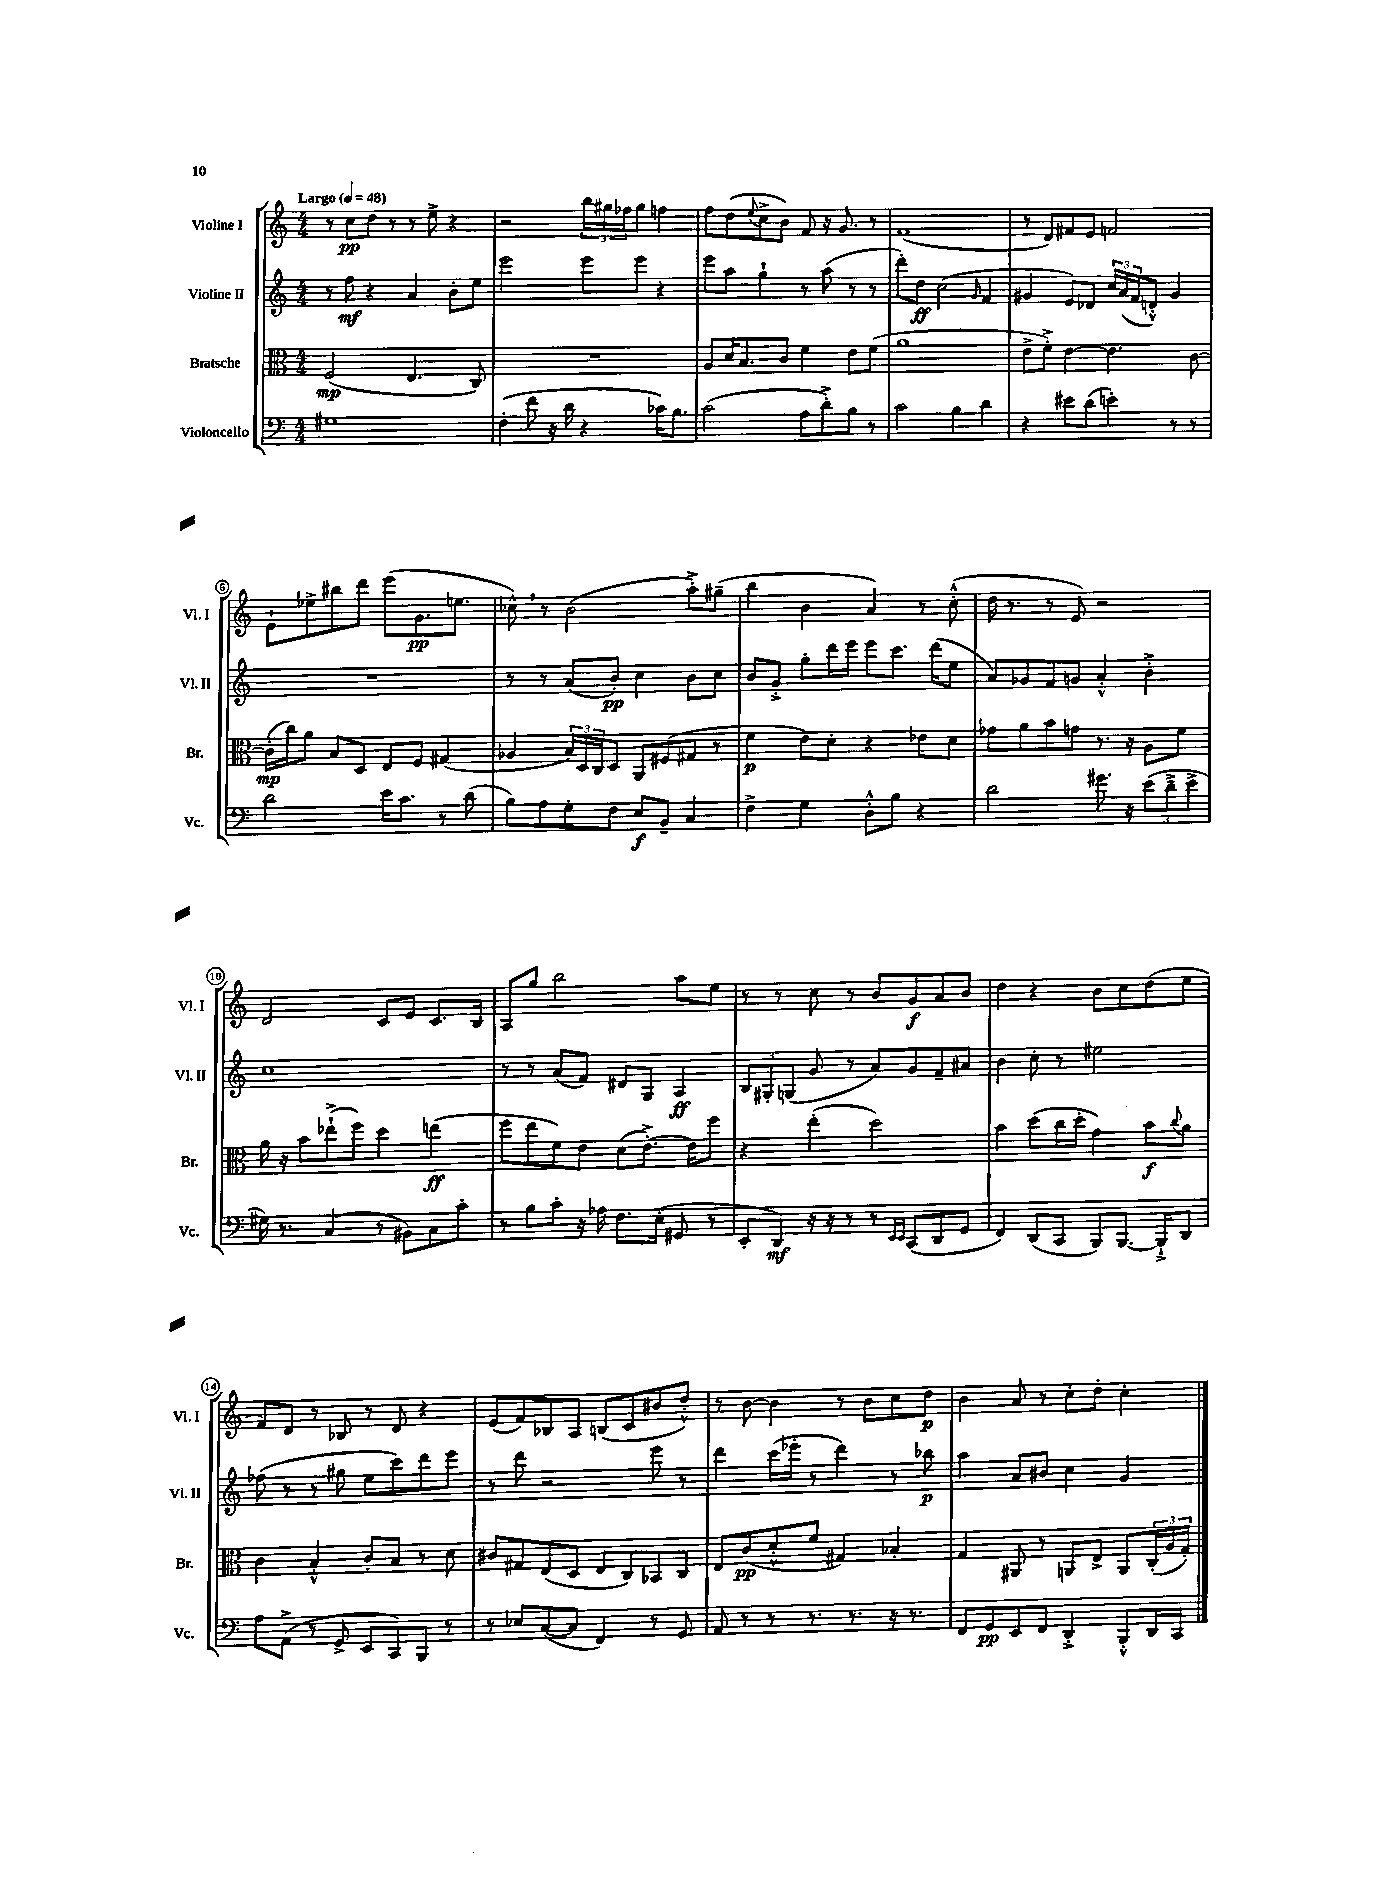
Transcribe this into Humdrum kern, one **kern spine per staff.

**kern	**kern	**kern	**kern
*staff4	*staff3	*staff2	*staff1
*clefF4	*clefC3	*clefG2	*clefG2
*k[]	*k[]	*k[]	*k[]
*M4/4	*M4/4	*M4/4	*M4/4
*MM48	*MM48	*MM48	*MM48
1G#	(2F	8r	8r
.	.	8ff	8cc
.	.	4r	8dd
.	.	.	8r
.	4.E	4a	8r
.	.	.	8ee^
.	.	8b'	4r
.	8C)	8ee	.
=	=	=	=
(4F'	1r	2eee	2r
8f	.	.	.
16r	.	.	.
16d	.	.	.
4r	.	8eee	24bb
.	.	.	24gg#
.	.	.	24ff-
.	.	8eee	8gg#
16c-)	.	4r	4ff
8.B	.	.	.
=	=	=	=
(2c	8A	8eee	8ff
.	16d	8aa	(8dd
.	8.B	.	.
.	.	.	8qqee
.	.	4gg`	8cc^
.	8c	.	8b)
8A	4f	8r	8f
8d'^)	.	(8aa	16r
.	.	.	8.g
8B	8e	8r	.
8r	(8f	8r	8r
=	=	=	=
2c	1a	8ddd')	(1f
.	.	8dd	.
.	.	(2cc	.
4B	.	.	.
.	.	16qqg	.
4d	.	4f	.
=	=	=	=
4r	8e^	4g#	8r
.	8f'^)	.	8d)
8e#	[4e	8e)	8f#
(8d	.	8d-	8e
4e')	4.e]	24cc	2f
.	.	(24a	.
.	.	24f	.
.	.	8d'^^)	.
8r	.	4g#	.
8r	[8c	.	.
=	=	=	=
2d	(16c']	1r	8e`
.	16cc)	.	.
.	8a	.	8ee-^
.	8B	.	8bb#
.	8D	.	8ddd
16e	8E	.	(8eee
8.c	.	.	.
.	8F	.	8.g
8r	(4G#	.	.
.	.	.	8.ee
(8d	.	.	.
=	=	=	=
8B)	4A-	8r	8cc-^^)
8A	.	8r	8r
8G'	24B)	(8a	(2b
.	24D	.	.
.	24C	.	.
8F	8D	8b')	.
8E	8AA	4cc	.
8BB~	(8F#	.	.
4C	8G#	8b	8aa'^)
.	8r	8cc	(8gg#~
=	=	=	=
4F^	4f	8b	4bb
.	.	8g'^	.
4G	8e)	8gg'	4b
.	8d'	16ddd	.
.	.	16eee	.
8D'^^	4r	8eee	4a)
8B	.	8.ccc	.
4r	8e-	.	8r
.	.	(16ddd	.
.	8d	8ee	(8cc'^^
=	=	=	=
2d	8g-	8a)	16dd
.	.	.	8.r
.	8a	8g-	.
.	8b	8f	8r
.	8g	8g	8e)
8.g#	8.r	4a'^^	2r
16r	16r	.	.
(12e	8A	4b'^	.
12d~^	.	.	.
.	8f	.	.
12e^	.	.	.
=	=	=	=
16G#)	16a	1cc	2d
8.r	16r	.	.
.	8b	.	.
(4C	(8ee-`^	.	.
.	8ff)	.	.
8r	4dd	.	8c
8BB#)	.	.	8e
8C	(4ee	.	8.c
8c'	.	.	.
.	.	.	16B
=	=	=	=
8r	8ff	8r	8A
8B	8ee	8r	8gg
8c'	8f)	(8a	2bb
16r	8e	8f)	.
16A-	.	.	.
8.F	(8d	8d#	.
.	[8.e'^)	8G	.
(16E'	.	.	.
8GG#	.	4A	8aa
.	16e]	.	.
8r	8ff	.	8ee
=	=	=	=
8EE'	4r	12B	8r
.	.	12G#'	.
8DD)	.	.	8r
.	.	(12G	.
16r	(4ee'	8g	8cc
16r	.	.	.
8r	.	8r	8r
8r	2dd)	8a)	8b
16qqEE	.	.	.
16qqEE	.	.	.
(8CC	.	8g	8g
8DD	.	8f~	8a
8GG	.	8a#	8b
=	=	=	=
4FF)	4b	4b	4dd
(8DD	(8dd	8cc'	4r
8CC	16cc	8r	.
.	16dd'	.	.
8BBB)	4g)	2ee#	8b
[8.BBB	.	.	8cc
.	8b	.	(8dd
16BBB`^]	.	.	.
.	8qqcc	.	.
8DD	8a	.	8ee
=	=	=	=
8A	4c	(8ff-	8f)
(8AA^	.	8r	8d
8r	4B'^^	8r	8r
8GG^	.	8gg#	8B-
8EE	8c'	8ee	8r
8CC)	8B	8ccc)	8d
8BBB	8r	8ddd	4r
8r	8d	8eee	.
=	=	=	=
8r	8c#	8r	(8e
8E-	8G#	8ddd	8f)
([8C	(8E	2r	8B-
8C]	8D	.	8A
4FF)	8E	.	(8B
.	8C)	.	8c
8r	8BB-	8eee	8b#
8GG	8C	8r	8dd'^^)
=	=	=	=
8AA	8E	4ddd	8r
8r	(8c	.	[8b
8r	8d'^^	(16ccc	4b]
.	.	16eee-'	.
8.r	8f	8r	.
.	4G#)	4ddd)	8r
8.r	.	.	.
.	.	.	8b
16r	4B-'	8r	8cc
8.r	.	.	.
.	.	8bb-	8dd
=	=	=	=
8FF	4G	4aa	4b
8GG	.	.	.
8EE	8AA#	8a	8a
8FF	8r	8b#	8r
4DD'^	8AA	4cc	8cc'
.	8E^	.	8dd'
8BBB'^^	8AA	4g	4cc'
16DD	(24C'	.	.
.	24A	.	.
16CC	.	.	.
.	24G')	.	.
==	==	==	==
*-	*-	*-	*-
